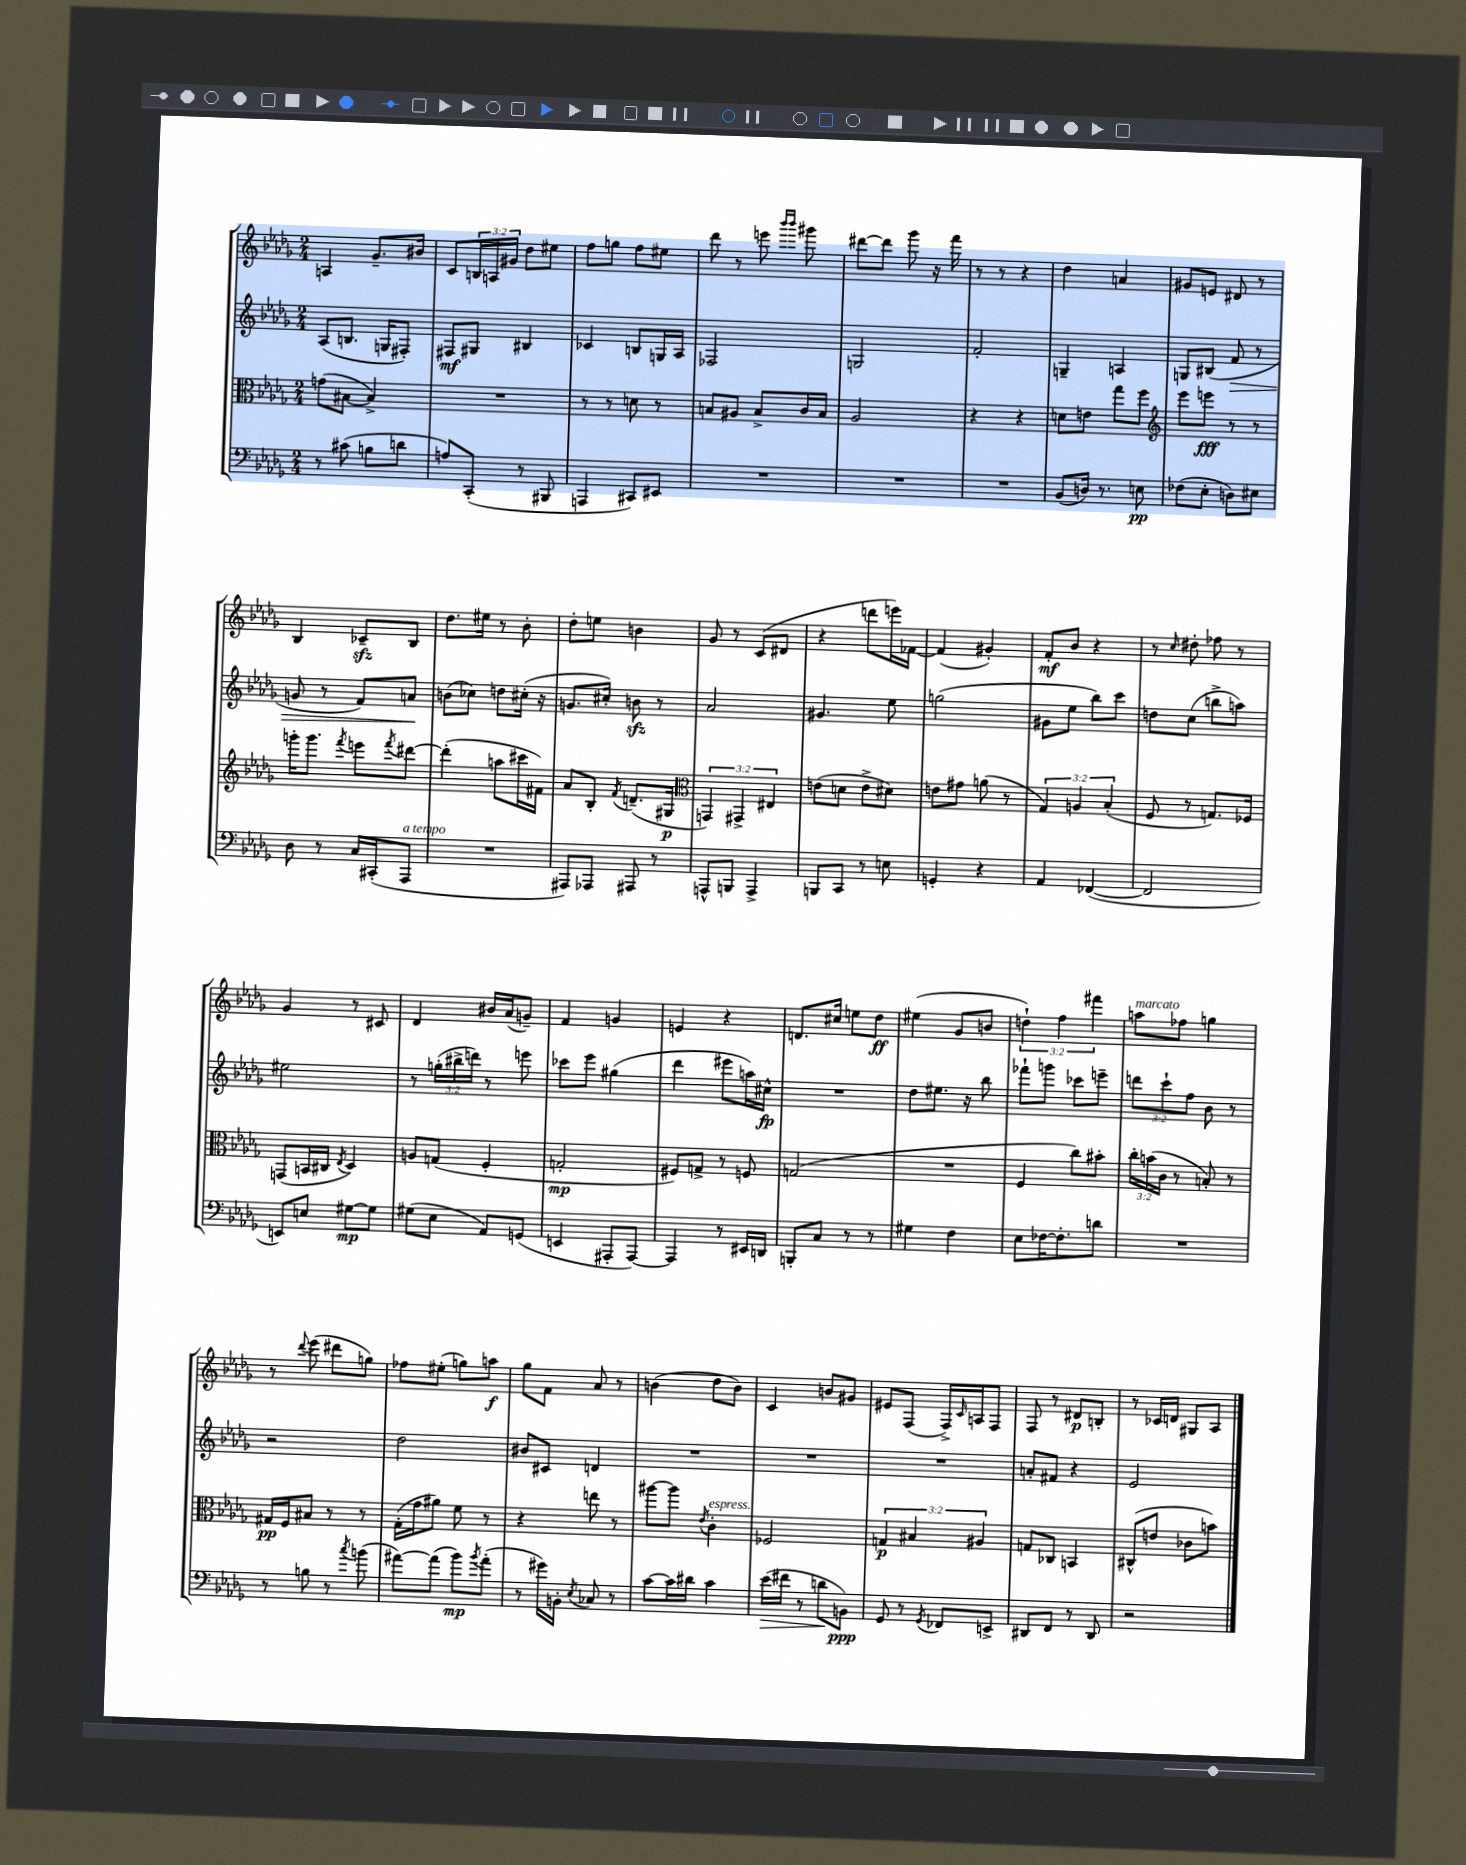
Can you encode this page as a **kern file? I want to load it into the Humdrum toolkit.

**kern	**dynam	**kern	**dynam	**kern	**dynam	**kern	**dynam
*part4	*part4	*part3	*part3	*part2	*part2	*part1	*part1
*staff4	*staff4	*staff3	*staff3	*staff2	*staff2	*staff1	*staff1
*clefF4	*	*clefC3	*	*clefG2	*	*clefG2	*
*k[b-e-a-d-g-]	*	*k[b-e-a-d-g-]	*	*k[b-e-a-d-g-]	*	*k[b-e-a-d-g-]	*
*M2/4	*	*M2/4	*	*M2/4	*	*M2/4	*
=32	=32	=32	=32	=32	=32	=32	=32
8r	.	(8gn\L	.	(8A-/L	.	4An/	.
(8c#X\	.	[8B#X\J	.	8.Bn/J	.	.	.
8Bn\L	.	4B#^/])	.	.	.	8.g-~/L	.
.	.	.	.	16Gn/KL	.	.	.
8dn\J	.	.	.	8F#X'/J)	.	.	.
.	.	.	.	.	.	16b#X/Jk	.
=33	=33	=33	=33	=33	=33	=33	=33
8An/L)	.	2r	.	8F#X/L	mf	8c/L	.
(8CC'/J	.	.	.	8G#X/J	.	24Bn/L	.
.	.	.	.	.	.	24An/	.
.	.	.	.	.	.	24g#X/JJ	.
8r	.	.	.	4B#X/	.	8dd-\L	.
8BBB#X/	.	.	.	.	.	8ee#X\J	.
=34	=34	=34	=34	=34	=34	=34	=34
4AAAn/	.	8r	.	4c-X/	.	8ff\L	.
.	.	8r	.	.	.	8ggn\J	.
8CC#X/L)	.	8dn\	.	8Bn/L	.	8ff\L	.
8EE#X/J	.	8r	.	16Gn/L	.	8ee#X\J	.
.	.	.	.	16A-/JJ	.	.	.
=35	=35	=35	=35	=35	=35	=35	=35
2r	.	8Bn/L	.	2F-X/	.	8ddd-\	.
.	.	8A#X/J	.	.	.	8r	.
.	.	8B^/L	.	.	.	8eeen\	.
.	.	.	.	.	.	16qqbbb-/LL	.
.	.	.	.	.	.	16qqbbb-/JJ	.
.	.	16c/L	.	.	.	8ggg#X\	.
.	.	16B/JJ	.	.	.	.	.
=36	=36	=36	=36	=36	=36	=36	=36
2r	.	2A-/	.	2Gn/	.	[8ddd#X\L	.
.	.	.	.	.	.	8ddd#\J]	.
.	.	.	.	.	.	8ggg-\	.
.	.	.	.	.	.	16r	.
.	.	.	.	.	.	16fff\	.
=37	=37	=37	=37	=37	=37	=37	=37
2r	.	4r	.	2f'/	.	8r	.
.	.	.	.	.	.	8r	.
.	.	4r	.	.	.	4r	.
=38	=38	=38	=38	=38	=38	=38	=38
(8BB-/L	.	8dn\L	.	4Gn~/	.	4dd-\	.
16Dn/Jk)	.	8en\J	.	.	.	.	.
8.r	.	.	.	.	.	.	.
.	.	8gg-\L	.	4An/	.	4an/	.
8En\	pp	8ff\J	.	.	.	.	.
=39	=39	=39	=39	=39	=39	=39	=39
*	*	*clefG2	*	*	*	*	*
(8F-X\L	.	8eee-\L	.	8Gn/L	.	8g#X/L	.
8E-'\J	.	8eeen\J	fff	(8B#X/J	.	8en/J	.
!	!	!	!	!	!LO:HP:b	!	!
8Dn\L)	.	8r	.	8f/	>	8d#X/	.
8E#X\J	.	8r	.	8r	.	8r	.
!!LO:LB:g=z
=40	=40	=40	=40	=40	=40	=40	=40
8D-\	.	16gggn'\KL	.	8gn/	.	4B-/	.
.	.	8.ggg\J	.	.	.	.	.
8r	.	.	.	8r	.	.	.
.	.	8qfff/	.	.	.	.	.
16C/LL	.	8eeen\L	.	8f/L)	.	8c-Xzz~/L	.
(16CC#X'/J	.	.	.	.	.	.	.
.	.	8qfff/	.	.	.	.	.
!LO:TX:a:i:t=a tempo	!	!	!	!	!	!	!
8AAA-/J	.	[8ddd#X\J	.	8an/J	.	8B-/J	.
.	.	.	.	.	]	.	.
=41	=41	=41	=41	=41	=41	=41	=41
2r	.	(4ddd#'\]	.	(8bn\L	.	8.dd-\L	.
.	.	.	.	8cc-X\J)	.	.	.
.	.	.	.	.	.	16ee#X\Jk	.
.	.	8aan\L	.	8ddn\L	.	8r	.
.	.	16ccc#X\L	.	(16cc#X'\Jk	.	8b-'\	.
.	.	16f#X\JJ)	.	16r	.	.	.
=42	=42	=42	=42	=42	=42	=42	=42
8AAA#X/L)	.	8a-/L	.	8.gn/L	.	8dd-'\L	.
8AAA-X/J	.	8B-'/J	.	.	.	8een\J	.
.	.	.	.	16cc#X'/Jk)	.	.	.
.	.	8qf/	.	.	.	.	.
8AAA#X/	.	(8.dn~/L	.	8bnzz\	.	4bn\	.
8r	.	.	.	8r	.	.	.
.	.	16G#X/Jk	p	.	.	.	.
=43	=43	=43	=43	=43	=43	=43	=43
*	*	*clefC3	*	*	*	*	*
8AAAn^^/L	.	6GGn/)	.	2a-/	.	8g-/	.
8BBBn/J	.	.	.	.	.	8r	.
.	.	6GG#X^/	.	.	.	.	.
4AAA^/	.	.	.	.	.	(8c/L	.
.	.	6E#X/	.	.	.	.	.
.	.	.	.	.	.	8d#X/J	.
=44	=44	=44	=44	=44	=44	=44	=44
8BBBn/L	.	(8en\L	.	4.g#X/	.	4r	.
8CC/J	.	8dn\J	.	.	.	.	.
8r	.	8e^\L	.	.	.	8dddn\L	.
8En\	.	8d#X\J)	.	8ee-\	.	16eeen\L)	.
.	.	.	.	.	.	[16f-X\JJ	.
=45	=45	=45	=45	=45	=45	=45	=45
4GGn'/	.	8en\L	.	(2ggn\	.	(4f-/]	.
.	.	8g#X\J	.	.	.	.	.
4r	.	(8an\	.	.	.	4g#X'/)	.
.	.	8r	.	.	.	.	.
=46	=46	=46	=46	=46	=46	=46	=46
4AA-/	.	6G-/)	.	8g#X\L	.	8f'/L	mf
.	.	.	.	8ee-\J	.	8b-/J	.
.	.	6An/	.	.	.	.	.
([4FF-X/	.	.	.	8bb-\L)	.	4r	.
.	.	(6B-'/	.	.	.	.	.
.	.	.	.	8ccc\J	.	.	.
=47	=47	=47	=47	=47	=47	=47	=47
2FF-/]	.	8F/	.	8ddn\L	.	8r	.
.	.	.	.	.	.	16qqcc/	.
.	.	8r	.	(8cc\J	.	8dd#X'\	.
.	.	8.Gn/L)	.	8bbn^\L	.	8ff-X\	.
.	.	.	.	8aan\J)	.	8r	.
.	.	16F-X/Jk	.	.	.	.	.
!!LO:LB:g=z
=48	=48	=48	=48	=48	=48	=48	=48
8EEn/L)	.	(8GGn/L	.	2ee#X\	.	4g-/	.
8En/J	.	16BBn/L	.	.	.	.	.
.	.	16C#X/JJ	.	.	.	.	.
.	.	8qE-/	.	.	.	.	.
[8G#X\L	mp	4D-/)	.	.	.	8r	.
8G#\J]	.	.	.	.	.	8c#X/	.
=49	=49	=49	=49	=49	=49	=49	=49
(8G#X\L	.	8An/L	.	8r	.	4d-/	.
8E-\J	.	(8Gn/J	.	(24ggn'\LL	.	.	.
.	.	.	.	24bb#X^\	.	.	.
.	.	.	.	24dddn\JJ)	.	.	.
8AA-/L)	.	4F'/	.	8r	.	16b#X/LL	.
.	.	.	.	.	.	(16a-/J	.
(8GGn/J	.	.	.	8eeen\	.	8gn~/J)	.
=50	=50	=50	=50	=50	=50	=50	=50
4EEn/	.	2Gn'/	mp	8ccc-X\L	.	4f/	.
.	.	.	.	8eee-\J	.	.	.
8AAA#X'/L	.	.	.	(4gg#X\	.	4gn/	.
[8AAA#/J)	.	.	.	.	.	.	.
=51	=51	=51	=51	=51	=51	=51	=51
4AAA#/]	.	8F#X/L)	.	4ddd-\	.	4en/	.
.	.	8Gn^/J	.	.	.	.	.
8r	.	8r	.	8eee#X\L	.	4r	.
16EE#X/LL	.	8Fn/	.	16aan\L)	.	.	.
16DDn/JJ	.	.	.	16cc#X^^\JJ	fp	.	.
=52	=52	=52	=52	=52	=52	=52	=52
8BBBn'/L	.	(2Gn/	.	2r	.	8.dn/L	.
8C/J	.	.	.	.	.	.	.
.	.	.	.	.	.	16cc#X/Jk	.
8r	.	.	.	.	.	8een\L	.
8r	.	.	.	.	.	8dd-\J	ff
=53	=53	=53	=53	=53	=53	=53	=53
4G#X\	.	2r	.	8dd-\L	.	(4ee#X\	.
.	.	.	.	8.ee#X\J	.	.	.
4F\	.	.	.	.	.	8g-/L	.
.	.	.	.	16r	.	.	.
.	.	.	.	8bb-\	.	8bn/J	.
=54	=54	=54	=54	=54	=54	=54	=54
8E-\L	.	4F/	.	8fff-X`\L	.	6ddn`\)	.
[16F-X\K	.	.	.	8gggn\J	.	.	.
.	.	.	.	.	.	6ff\	.
8.F-'\]	.	.	.	.	.	.	.
.	.	8cc\L)	.	8ccc-X\L	.	.	.
.	.	.	.	.	.	6fff#X\	.
8dn\J	.	8b#X'\J	.	8eeen~\J	.	.	.
=55	=55	=55	=55	=55	=55	=55	=55
!	!	!	!	!	!	!LO:TX:a:i:t=marcato	!
2r	.	24cc'\LL	.	12dddn\L	.	8aan\L	.
.	.	(24bn\	.	.	.	.	.
.	.	24c\JJ	.	12ccc`\	.	.	.
.	.	8r	.	.	.	8ff-X\J	.
.	.	.	.	12ff\J	.	.	.
.	.	8Bn'/)	.	8b-\	.	4ggn\	.
.	.	8r	.	8r	.	.	.
!!LO:LB:g=z
=56	=56	=56	=56	=56	=56	=56	=56
8r	.	16G#X/LL	pp	2r	.	8r	.
.	.	16F/J	.	.	.	.	.
.	.	.	.	.	.	8qqddd-/	.
8Bn\	.	8B#X/J	.	.	.	(8eee-\	.
8r	.	8r	.	.	.	8ddd#X\L	.
8qcc/	.	.	.	.	.	.	.
(8bn\	.	8r	.	.	.	8ggn\J)	.
=57	=57	=57	=57	=57	=57	=57	=57
[8a#X\L)	.	(16G-'\LL	.	2dd-\	.	8ff-X\L	.
.	.	16g-\J	.	.	.	.	.
(8a#\J]	.	8a#X\J)	.	.	.	(8ee#X'\J	.
8b-\L)	mp	8f\	.	.	.	8ggn\L)	.
8qb-/	.	.	.	.	.	.	.
(8a#'\J	.	8r	.	.	.	8aan\J	f
=58	=58	=58	=58	=58	=58	=58	=58
8r	.	4r	.	8b#X/L	.	8gg-\L	.
16g#X\LL)	.	.	.	8c#X/J	.	8f\J	.
16BBn'\JJ	.	.	.	.	.	.	.
8qE-/	.	.	.	.	.	.	.
8C-X/	.	8een\	.	4dn/	.	8a-/	.
8r	.	8r	.	.	.	8r	.
=59	=59	=59	=59	=59	=59	=59	=59
[8c\L	.	[8aa#X\L	.	2r	.	(4bn\	.
16c\L]	.	8aa#\J]	.	.	.	.	.
16d#X\JJ	.	.	.	.	.	.	.
.	.	8qe-/	.	.	.	.	.
!	!	!LO:TX:a:i:t=espress.	!	!	!	!	!
4c\	.	4c'\	.	.	.	8dd-\L	.
.	.	.	.	.	.	8b\J)	.
=60	=60	=60	=60	=60	=60	=60	=60
!	!LO:HP:b	!	!	!	!	!	!
(16e-\LL	>	2F-X/	.	2r	.	4c/	.
16f#X\JJ	.	.	.	.	.	.	.
8r	.	.	.	.	.	.	.
8dn\L	.	.	.	.	.	8bn/L	.
8BBn\J)	] ppp	.	.	.	.	8g#X/J	.
=61	=61	=61	=61	=61	=61	=61	=61
8GG-/	.	6Gn/	p	2r	.	8e#X/L	.
8r	.	.	.	.	.	(8F/J	.
.	.	6B#X/	.	.	.	.	.
8qGG-/	.	.	.	.	.	.	.
8FF-X/L	.	.	.	.	.	16F^/LL)	.
.	.	.	.	.	.	16qqc/	.
.	.	.	.	.	.	16An/J	.
.	.	6A#X/	.	.	.	.	.
8EEn^/J	.	.	.	.	.	8F/J	.
=62	=62	=62	=62	=62	=62	=62	=62
8DD#X/L	.	8Gn/L	.	8an'/L	.	8F/	.
8FF/J	.	8C-X/J	.	8f#X/J	.	8r	.
8r	.	4BBn/	.	4r	.	8d#X/L	p
8DD#/	.	.	.	.	.	8Bn'/J	.
=63	=63	=63	=63	=63	=63	=63	=63
2r	.	(8C#X^^/L	.	2e-/	.	8r	.
.	.	8en/J	.	.	.	16c-X/LL	.
.	.	.	.	.	.	16dn/JJ	.
.	.	8c-X\L	.	.	.	8G#X/L	.
.	.	8bn\J)	.	.	.	8A-/J	.
==	==	==	==	==	==	==	==
*-	*-	*-	*-	*-	*-	*-	*-
